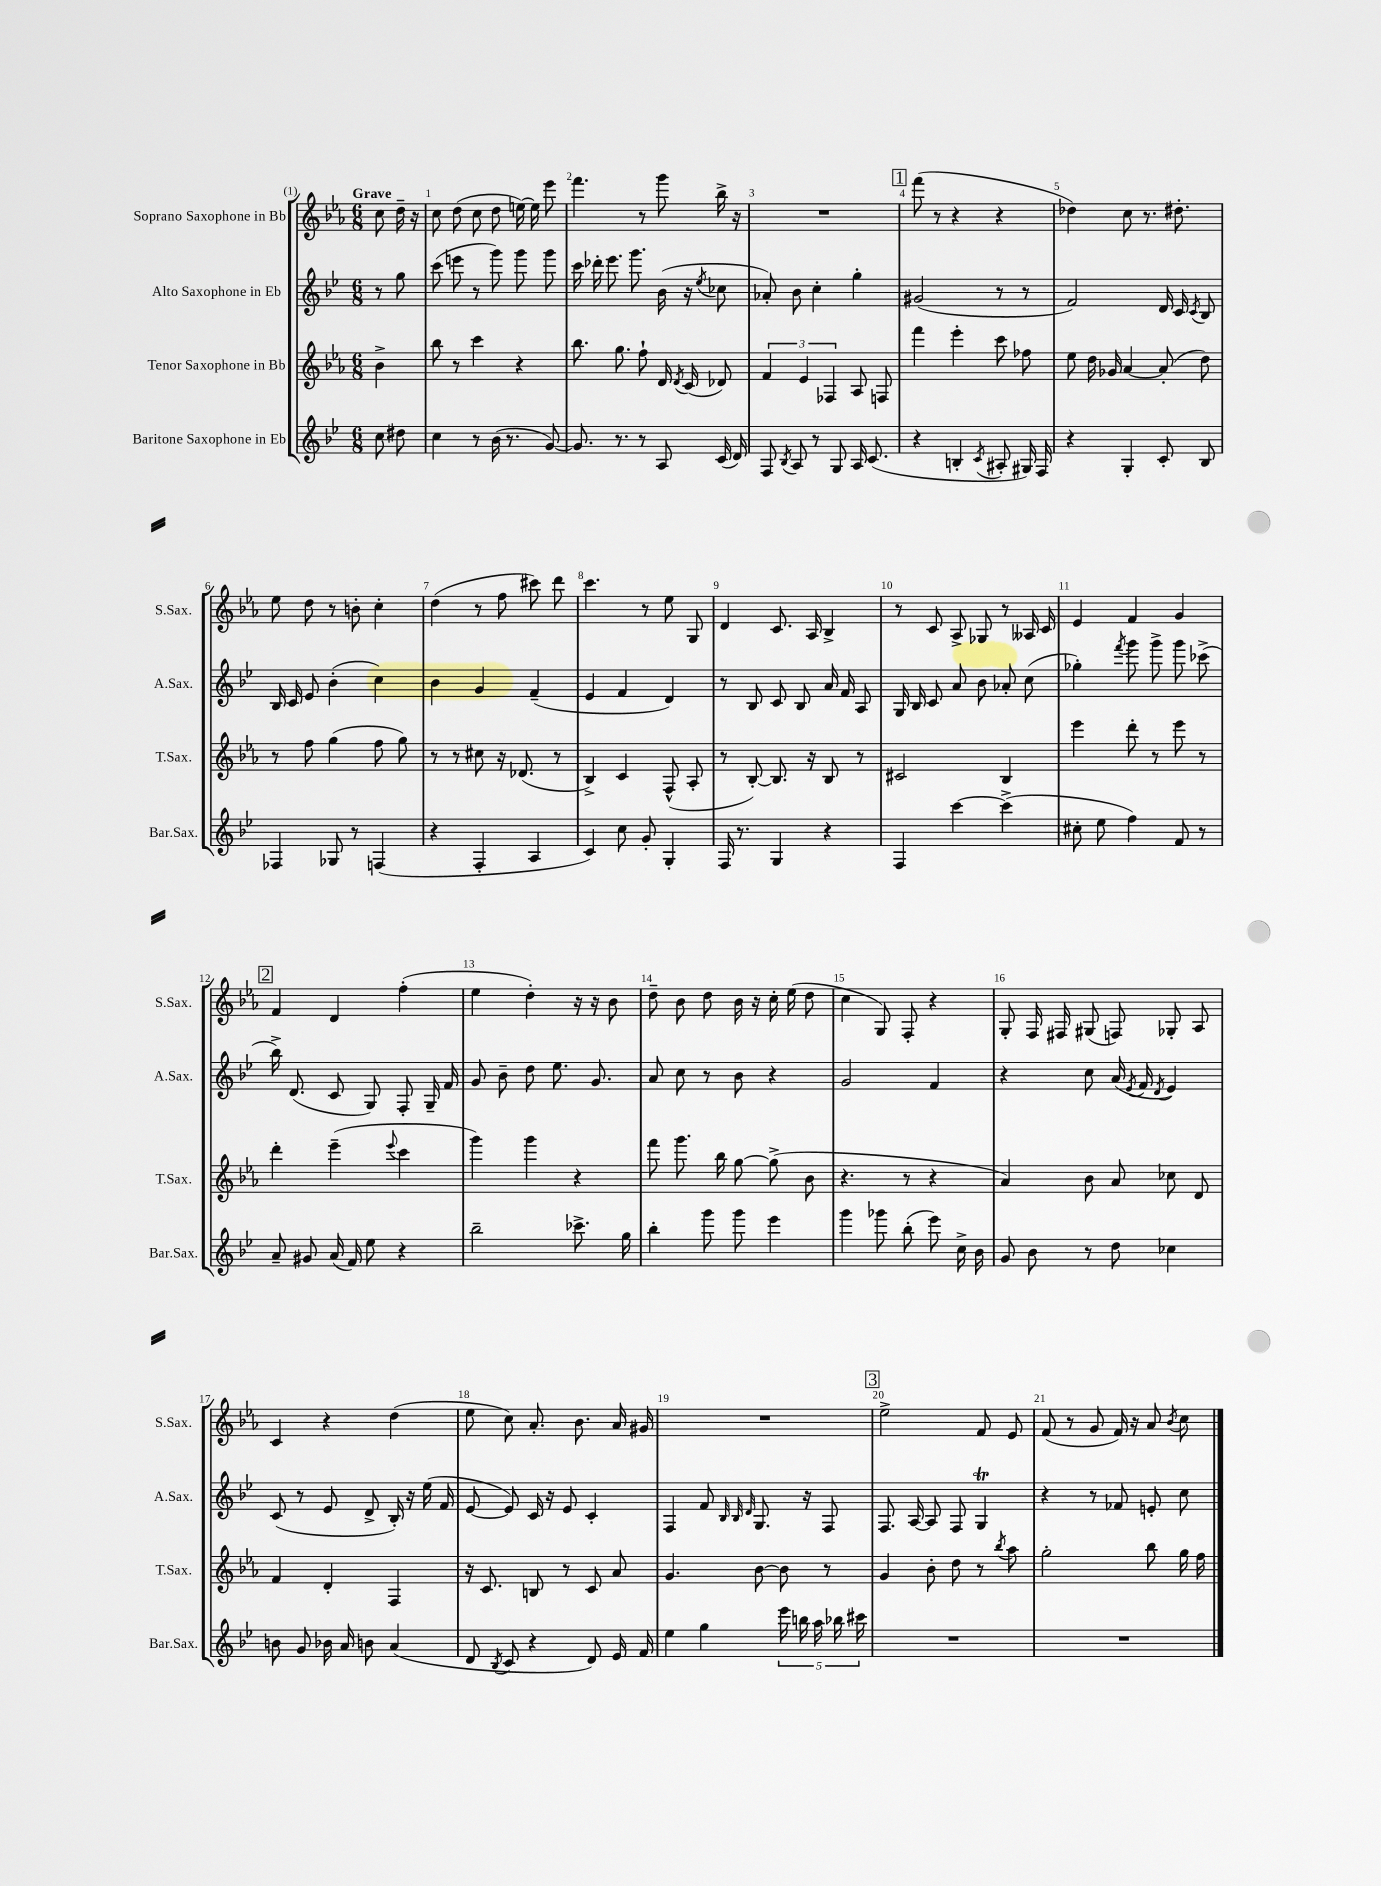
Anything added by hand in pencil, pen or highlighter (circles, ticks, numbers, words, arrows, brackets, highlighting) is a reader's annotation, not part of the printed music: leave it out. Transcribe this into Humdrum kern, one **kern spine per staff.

**kern	**kern	**kern	**kern
*staff4	*staff3	*staff2	*staff1
*clefG2	*clefG2	*clefG2	*clefG2
*k[b-e-]	*k[b-e-a-]	*k[b-e-]	*k[b-e-a-]
*M6/8	*M6/8	*M6/8	*M6/8
8cc	4b-^	8r	8cc
8dd#	.	8gg	16dd~
.	.	.	16r
=	=	=	=
4cc	8bb-	(8ccc	8cc
.	8r	8eee	(8dd
8r	4ccc	8r	8cc
(16b-	.	8ggg)	8dd
8.r	.	.	.
.	4r	8ggg	[16ee)
.	.	.	16ee]
[8g)	.	8ggg	8eee-
=	=	=	=
8.g]	8.bb-	16ccc	4.fff
.	.	16ddd-'	.
.	.	8.eee-	.
8.r	8.gg	.	.
.	.	8.ggg	.
8r	8ff`	.	8r
8A	16d	(16b-	8ggg
.	8qd	.	.
.	(16c	16r	.
.	.	8qee-	.
(16c	8d-)	8cc-	16bb-^
16d)	.	.	16r
=	=	=	=
8F	6f	8a-')	2.r
8qB-	.	.	.
8A	.	8b-	.
.	6e-	.	.
8r	.	4cc'	.
.	6F-	.	.
8G	.	.	.
16A	8A-	4gg'	.
(8.c	.	.	.
.	8F	.	.
=	=	=	=
4r	4fff	(2g#	(8fff
.	.	.	8r
4B'	4eee-'	.	4r
8qc	.	.	.
8A#'	8ccc	8r	4r
16G#)	8ff-	8r	.
16F	.	.	.
=	=	=	=
4r	8ee-	2f)	4dd-)
.	16dd	.	.
.	16g-	.	.
4G'	[4a-	.	8cc
.	.	.	8.r
8c'	(8a-']	16d	.
.	.	16c	8.dd#'
.	.	8qc	.
8B-	8dd)	8B-	.
=	=	=	=
4F-	8r	16B-	8ee-
.	.	16c	.
.	8ff	8e-	8dd
8G-	(4gg	(4b-'	8r
8r	.	.	8b'
(4F	8ff	4cc)	4cc'
.	8gg)	.	.
=	=	=	=
4r	8r	4b-	(4dd
.	8r	.	.
4F'	8cc#	4g	8r
.	16r	.	8ff
.	(8.d-	.	.
4A	.	(4f~	8ccc#)
.	8r	.	8ddd
=	=	=	=
4c)	4B-^)	4e-	4.ccc
8cc	4c	4f	.
8g'	.	.	8r
4G'	(8F^^	4d)	8ee-
.	8A-'	.	8G
=	=	=	=
16F	8r	8r	4d
8.r	.	.	.
.	[8B-')	8B-	.
4G	8.B-]	8c	8.c
.	.	8B-	.
.	16r	.	16A-
4r	8B-	16a	4B-^
.	.	16f	.
.	8r	8A	.
=	=	=	=
4F	2c#	16G	8r
.	.	16B-	.
.	.	8c	8c
[4ccc	.	8a	8A-^
.	.	8b-	8G-
(4ccc^]	4B-	8a-'	8r
.	.	(8cc	16A--
.	.	.	16c
=	=	=	=
8cc#'	4eee-	4gg-')	4e-
8ee-	.	.	.
.	.	8qfff	.
4ff)	8ddd'	8ggg	4f
.	8r	8ggg^	.
8f	8eee-	8ggg	4g
8r	8r	(8ccc-^	.
=	=	=	=
8a~	4ddd'	16bb-^)	4f
.	.	(8.d	.
8g#	.	.	.
(16a	(4eee-~	8c	4d
16f)	.	.	.
8ee-	.	8G)	.
.	8qqeee-	.	.
4r	4ccc	8F'	(4ff'
.	.	16G~	.
.	.	16f	.
=	=	=	=
2bb-~	4ggg)	8g	4ee-
.	.	8b-~	.
.	4ggg	8dd	4dd')
.	.	8.ee-	.
8.ccc-^	4r	.	16r
.	.	8.g	16r
.	.	.	8b-
16gg	.	.	.
=	=	=	=
4bb-'	8fff	8a	8dd~
.	8.ggg	8cc	8b-
8ggg	.	8r	8dd
.	16bb-	.	.
8ggg	[8gg	8b-	16b-
.	.	.	16r
4eee-	(8gg^]	4r	16cc'
.	.	.	(16ee-
.	8b-	.	8dd
=	=	=	=
4ggg	4.r	2g	4cc
8ggg-	.	.	8G)
(8bb-'	8r	.	8F'
8eee-)	4r	4f	4r
16cc^	.	.	.
16b-	.	.	.
=	=	=	=
8g	4a-)	4r	8G'
8b-	.	.	16F
.	.	.	16F#
8r	8b-	8cc	(8G#
8dd	8a-	(16a	8F)
.	.	8qe-	.
.	.	16f	.
.	.	8qd	.
4cc-	8cc-	4e-)	8G-'
.	8d	.	8A-
=	=	=	=
8b	4f	(8c	4c
8g	.	8r	.
16b-	4d'	8e-	4r
16a	.	.	.
8b	.	8d^	.
(4a	4F	16B-')	(4dd
.	.	16r	.
.	.	(16ee-	.
.	.	16f	.
=	=	=	=
8d	16r	[8e-	8ee-
.	8.c	.	.
8qB-	.	.	.
8c	.	8e-])	8cc)
4r	8B	16c	8.a-'
.	.	16r	.
.	8r	8e-	.
.	.	.	8.b-
8d)	8c	4c'	.
16e-	8a-	.	16a-
16f	.	.	16g#
=	=	=	=
4ee-	4.g	4F	2.r
4gg	.	8f	.
.	.	32qqB-	.
.	.	32qqB-	.
.	.	32qqd	.
.	[8b-	8.G	.
20eee-	8b-]	.	.
20bb	.	.	.
.	.	16r	.
20aa	.	.	.
.	8r	8F	.
20bb-	.	.	.
20ccc#	.	.	.
=	=	=	=
2.r	4g	8.F	2ee-^
.	.	[16A	.
.	8b-'	8A]	.
.	8dd	8F	.
.	8r	4G	8f
.	8qbb-	.	.
.	8aa-	.	8e-
=	=	=	=
2.r	2gg'	4r	(8f
.	.	.	8r
.	.	8r	8g
.	.	8f-	16f)
.	.	.	16r
.	8bb-	8e'	8a-
.	.	.	8qb-
.	16gg	8cc	8cc
.	16ff	.	.
==	==	==	==
*-	*-	*-	*-
